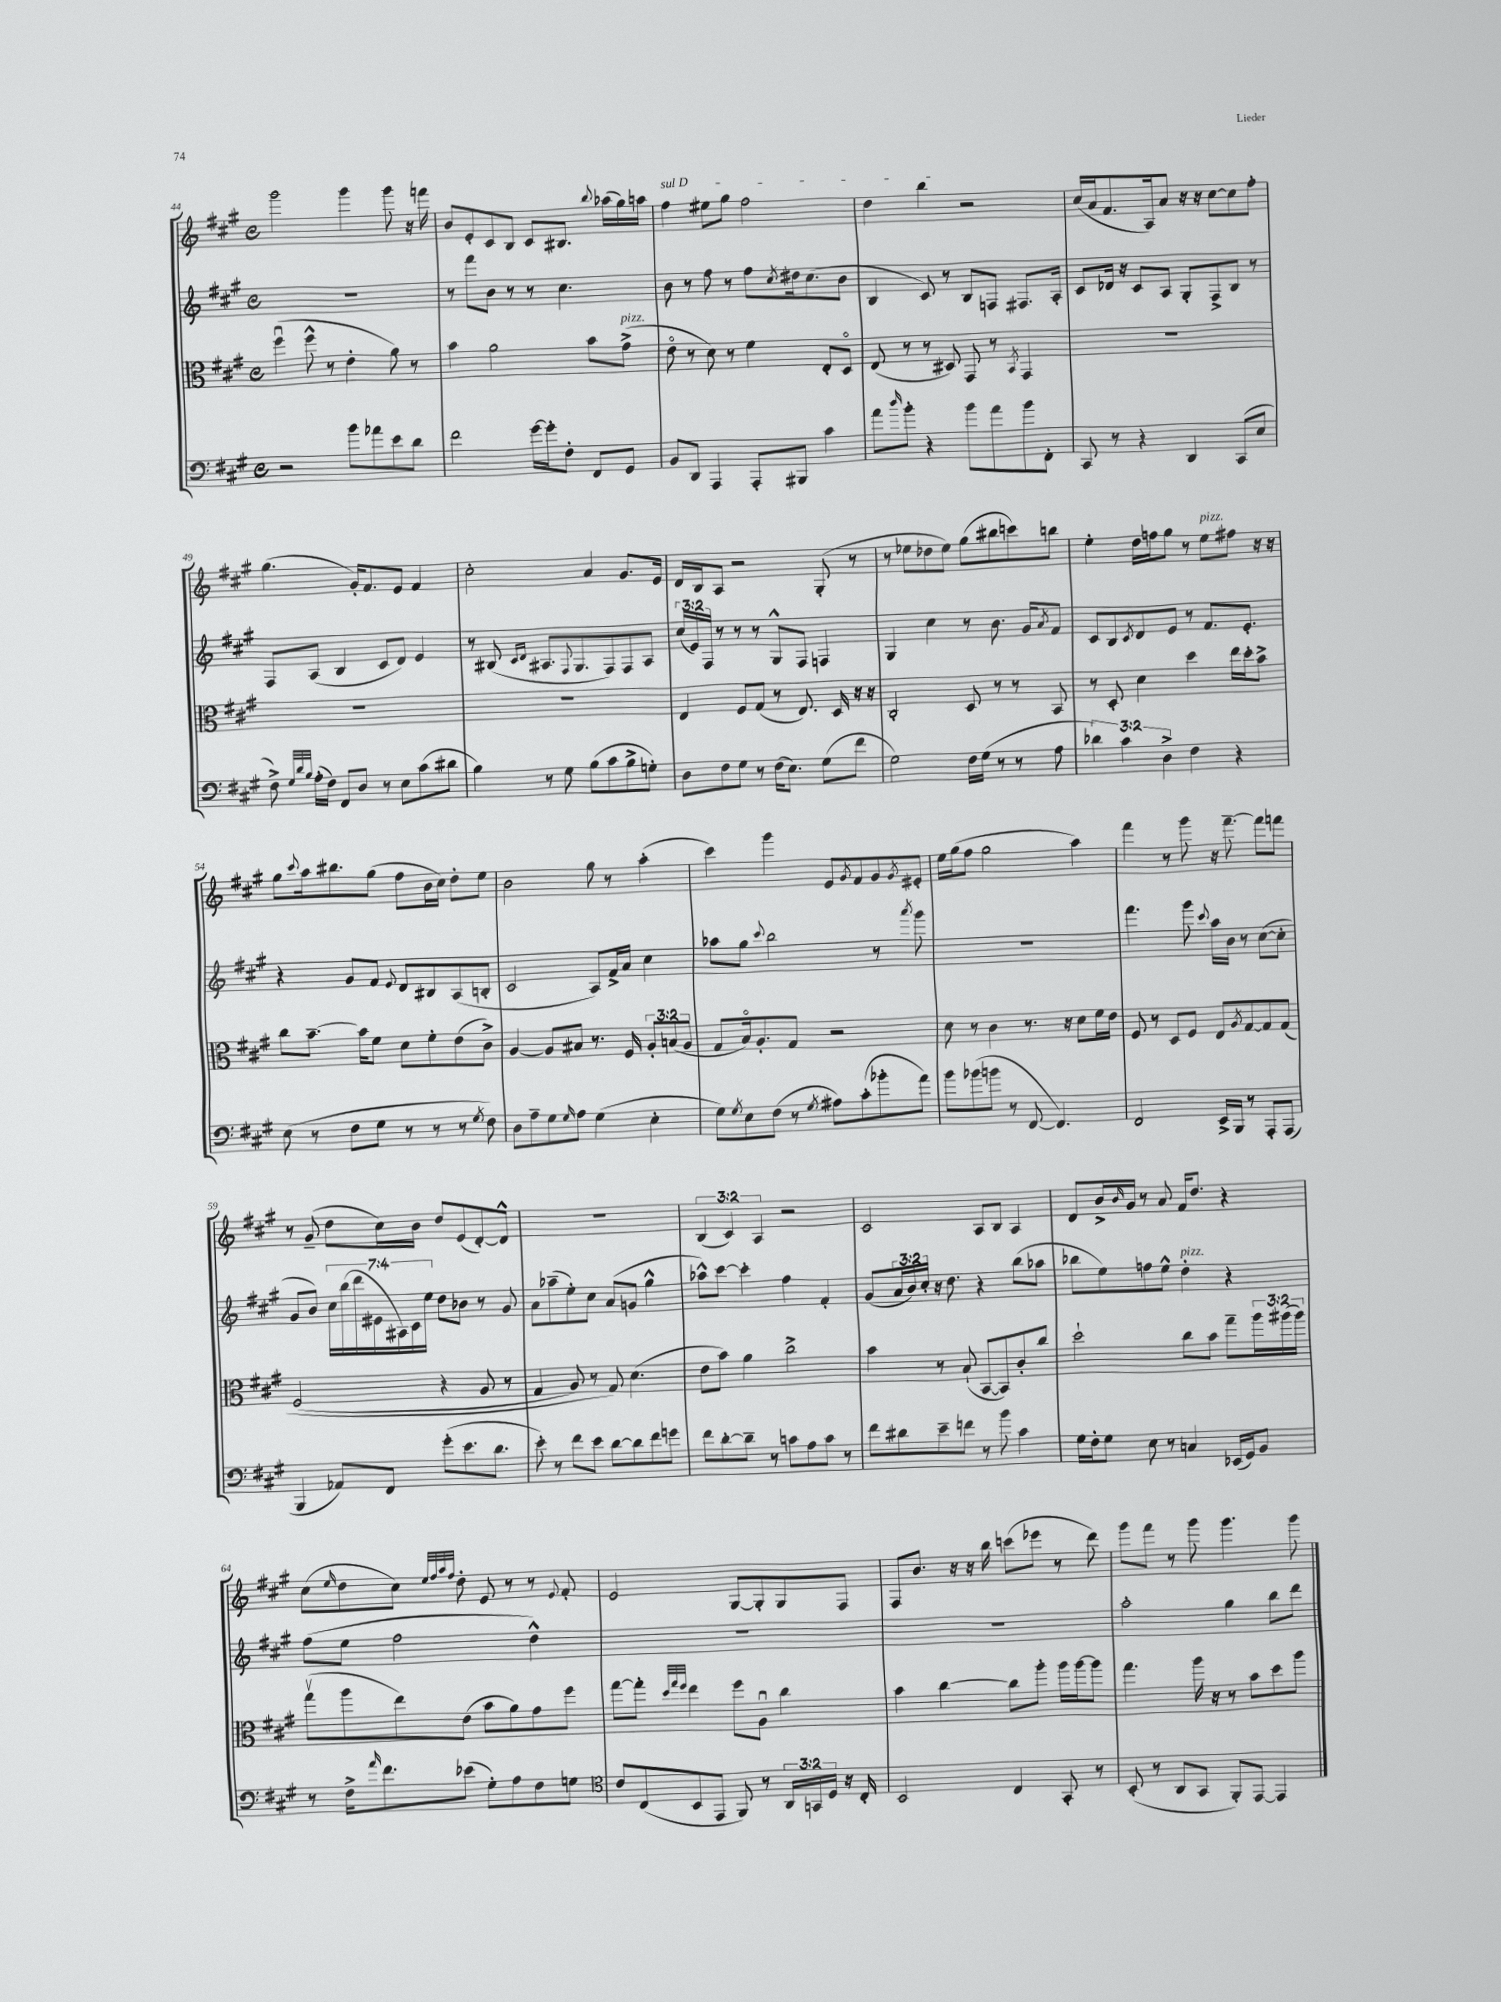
<<
\new StaffGroup <<
\new Staff = "s0" {
    \clef treble \key a \major \defaultTimeSignature \time 4/4 \override Staff.TupletNumber.text = #tuplet-number::calc-fraction-text
    gis'''2 gis'''4 gis'''8 r16 f'''16 |
    b'8 e'8-. cis'8 b8 cis'8 bis8. \appoggiatura { b''8 } aes''16( gis''16) a''16 |
    \once \override TextSpanner.bound-details.left.text = \markup { \italic "sul D" } fis''4\startTextSpan eis''8 gis''8 fis''2 |
    d''4 b''4\stopTextSpan r2 |
    cis''16( a'16 fis'8. a16) a'8 r16 r16 cis''8~ cis''8 fis''8-. |
    gis''4.( gis'16-.) fis'8. e'8 fis'4 |
    cis''2-. a'4 gis'8. e'16 |
    d'16 b16 a8 r2 gis8-.( r8 |
    r8 ees''8 des''8 ees''8) gis''8( bis''8 c'''8) b''8 |
    e''4-. d''16 f''16 gis''8 r8 e''8^\markup { \italic "pizz." } fis''8 r16 r16 |
    gis''8 \appoggiatura { cis'''8 } a''16 bis''8. gis''8( fis''8 b'16 cis''16) d''8-. e''8 |
    b'2 gis''8 r8 a''4-.( |
    cis'''4) gis'''4 e'8 \acciaccatura { gis'8 } fis'8 gis'8 \acciaccatura { gis'8 } eis'8-. |
    e''16 gis''16( fis''8 gis''2 a''4) |
    fis'''4 r8 gis'''8 r16 fis'''8.~-- fis'''8 f'''8 |
    r8 gis'8--( d''8 cis''16) b'16 d''8 e'8( d'8~-.) d'8-^ |
    R1 |
    \tuplet 3/2 { b4( cis'4) a4 } r2 |
    cis'2 a8 b8 a4 |
    d'8 b'16-> \grace { b'16 } gis'16 r8 a'8 fis'16 d''8. r4 |
    cis''8( \grace { e''16 } d''8 cis''8) \grace { e''32 fis''32 a''32 fis''32 } d''8-. e'8 r8 r8 \appoggiatura { e'8 } fis'8-. |
    e'2 gis8~ gis8-. gis8 fis8 |
    fis8 b'8. r16 r16 b''16 c'''8( ees'''8 r8 d'''8) |
    gis'''8 fis'''8 r8 gis'''8 gis'''4. gis'''8 \bar "|." |
}
\new Staff = "s1" {
    \clef treble \key a \major \defaultTimeSignature \time 4/4 \override Staff.TupletNumber.text = #tuplet-number::calc-fraction-text
    R1 |
    r8 fis'''8 b'8 r8 r8 cis''4. |
    b'8 r8 fis''8 r8 fis''8 \acciaccatura { cis''8 } dis''16 cis''8.( b'8 |
    b4 cis'8) r8 b8 f8 fis8. a16-. |
    cis'8 des'16 r16 cis'8 a8 gis8-. fis8-> b8 r8 |
    fis8 a8( b4 cis'8 d'8) e'4 |
    r8 bis8( \grace { cis'16 d'16 } ais8. \appoggiatura { fis8 } gis8. fis8) fis8 ais8 |
    \tuplet 3/2 { cis''16( e'16) fis16 } r8 r8 r8 gis8-^ fis8 f4 |
    gis4 cis''4 r8 b'8. gis'16 \acciaccatura { a'8 } fis'8 |
    cis'8 b8 \acciaccatura { cis'8 } d'8 e'8 r8 fis'8. e'8.-. |
    r4 gis'8 fis'8 \appoggiatura { e'8 } d'8 bis8 a8( b8-. |
    cis'2 a8) fis'16-> a'16 cis''4 |
    aes''8 gis''8 \appoggiatura { cis'''8 } b''2 r8 \acciaccatura { a'''8 } gis'''8 |
    R1 |
    fis'''4. gis'''8 \appoggiatura { cis'''8 } a''16 b'16 r8 cis''8~( cis''8-. |
    gis'8 b'8) \tuplet 7/4 { cis''16 b''16( d'''16 eis'16 ais16) cis'16 e''16 } d''8 bes'8 r8 gis'8 |
    a'8 aes''8--( e''8-.) cis''8 a'8( g'8 gis''4-^ |
    aes''8-^) cis'''8~ cis'''4-. fis''4 fis'4-. |
    gis'8( \tuplet 3/2 { a'16 b'16) cis''16-. } r16 d''8. r4 b''8( aes''8 |
    bes''8 e''8) f''8 e''8-^ d''4-.^\markup { \italic "pizz." } r4 |
    fis''8( e''8 fis''2 d''4-^) |
    R1 |
    R1 |
    a''2-. gis''4 b''8 d'''8 \bar "|." |
}
\new Staff = "s2" {
    \clef alto \key a \major \defaultTimeSignature \time 4/4 \override Staff.TupletNumber.text = #tuplet-number::calc-fraction-text
    fis''4\downbow( fis''8-^ r8 e'4-. a'8) r8 |
    b'4 a'2 b'8 gis'8->^\markup { \italic "pizz." }( |
    e'8\flageolet r8 d'8) r8 fis'4 e8-. d8\flageolet |
    e8( r8 r8 dis8) gis,8 r8 \acciaccatura { b,8 } gis,4 |
    R1 |
    R1 |
    R1 |
    e4 fis8 gis8( r8 e8.) d16 r16 r16 |
    cis2-. d8 r8 r8 b,8 |
    r8 d8-. d'4 d''4 e''16 d''16-. b'8-> |
    cis''8 b'8.~-- b'16 fis'8 d'8 fis'8-. e'8( cis'8->) |
    a4~ a8 bis8 r8. fis16 \tuplet 3/2 { a8-. b8( a8 } |
    gis8 b16\flageolet) a8.-. gis8 r2 |
    d'8 r8 cis'4 r8. r16 d'8 fis'16 e'16 |
    fis8 r8 d8 fis8 e8 \acciaccatura { a8 } gis8~ gis8 gis8\( |
    fis2( r4 a8 r8 |
    gis4 a8) r8 gis8\) d'4.( |
    e'8 b'8) a'4 cis''2-> |
    b'4 r8 b8-!( b,8~ b,8) cis'8-. cis''8 |
    d''2-! cis''8 b'8 gis''8-- \tuplet 3/2 { a''16 ais''16( ais''16) } |
    gis''8\upbow( a''8 e''8) e'8( b'8 a'8) gis'8 fis''8 |
    gis''8~ gis''8-. \grace { d''32 gis''32 fis''32 } e''4 fis''8 a8\downbow cis''4 |
    b'4 cis''4~ cis''8 a''8-. a''16 a''16~ a''8 |
    gis''4. a''16 r16 r8 b'8 d''8 a''8 \bar "|." |
}
\new Staff = "s3" {
    \clef bass \key a \major \defaultTimeSignature \time 4/4 \override Staff.TupletNumber.text = #tuplet-number::calc-fraction-text
    r2 b'8 aes'8 e'8 d'8 |
    fis'2 gis'16~ gis'16-. fis8-. fis,8 gis,8 |
    b,8 d,8 a,,4 a,,8-. bis,,8 cis'4 |
    a'8 \grace { d''16 } b'8-. r4 b'8 a'8 b'8 fis,8-. |
    cis,8 r8 r4 d,4 cis,8( e8 |
    fis8->) \grace { gis32 d'32 b32 } a16-.( fis16) fis,8 d8 r8 e8 cis'8( dis'8 |
    b4) r8 gis8 b8( cis'8 b8-> g8-.) |
    d8 fis8 gis8 r8 fis16( e8.) gis8( fis'8 |
    gis2) fis16 gis16( r8 r8 a8 |
    \tuplet 3/2 { des'4) cis'4 d4-> } fis4 r4 |
    e8( r8 fis8 gis8 r8 r8 r8 \acciaccatura { gis8 } fis8) |
    d8 a8-- gis8 \grace { gis16 } a8 gis4( e4-. |
    gis8) \acciaccatura { gis8 } e8 fis8( r8 \acciaccatura { gis8 } ais8) cis'8-.( bes'8-. a'8) |
    b'8 bes'8( b'8 r8 fis,8~ fis,4.) |
    fis,2 e,16-> b,,16 r8 a,,8-. a,,8( |
    b,,4 aes,8) fis,8 gis'8-.( e'8. d'8. |
    e'8-.) r8 fis'8 e'8 d'8~ d'8 fis'8 g'8 |
    fis'8 d'8~-. d'8-- r8 c'8 a8 c'8 r8 |
    fis'8 dis'8 e'8-- f'8 r8 b'8 cis'4 |
    gis16 fis16-. gis8 e8 r8 c4 ees,16( gis,16) b,8 |
    r8 fis16-> \grace { a'16 } fis'8. ees'8( gis8-.) a8 fis8 g8 |
    \clef tenor cis'8 cis8( b,8 e,8 fis,8) r8 \tuplet 3/2 { a,16 g,16 d16 } r16 cis16-. |
    b,2 cis4 gis,8-. r8 |
    b,8-.( r8 a,8 gis,8 fis,8-.) e,8~ e,4 \bar "|." |
}
>>
>>
\layout { \context { \Score currentBarNumber = #44 } }
